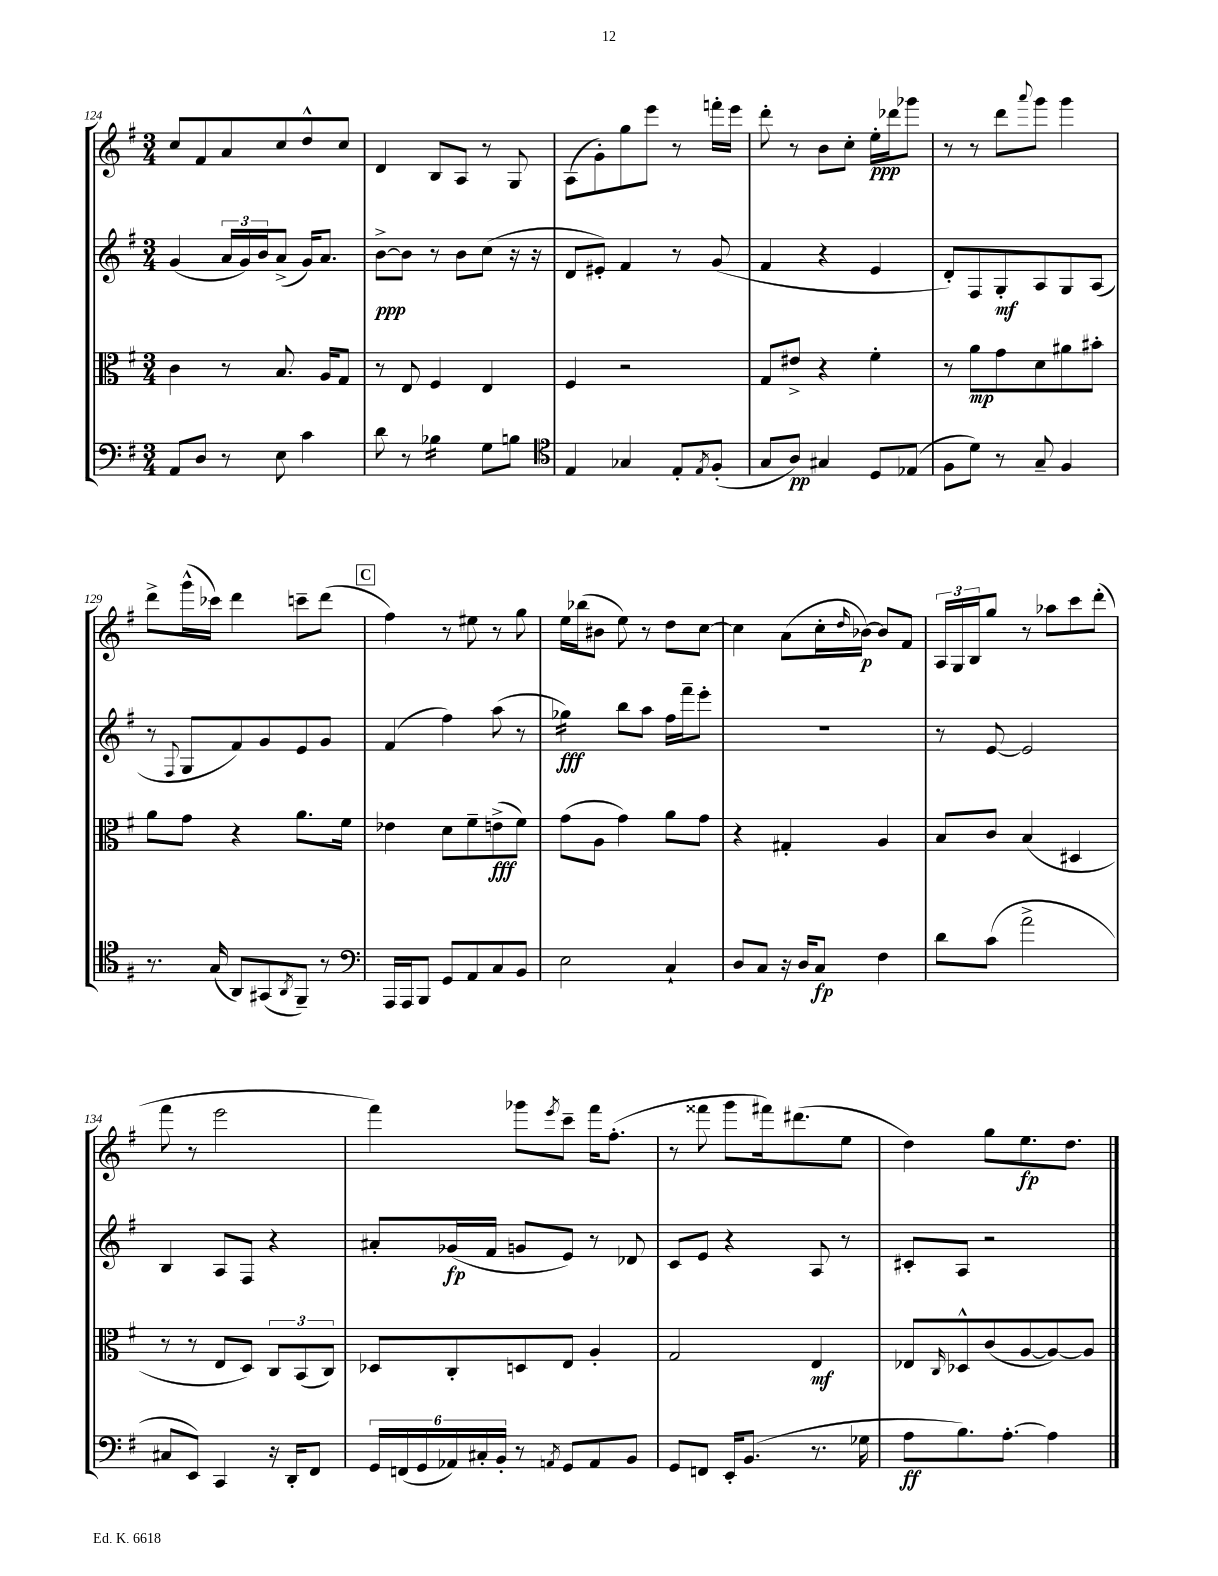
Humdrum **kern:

**kern	**kern	**kern	**kern
*staff4	*staff3	*staff2	*staff1
*clefF4	*clefC3	*clefG2	*clefG2
*k[f#]	*k[f#]	*k[f#]	*k[f#]
*M3/4	*M3/4	*M3/4	*M3/4
8AA	4c	(4g	8cc
8D	.	.	8f#
8r	8r	24a	8a
.	.	24g)	.
.	.	24b	.
8E	8.B	(8a^	8cc
4c	.	16g)	8dd^^
.	16A	8.a	.
.	8G	.	8cc
=	=	=	=
8d	8r	[8b^	4d
8r	8E	8b]	.
4B-	4F#	8r	8B
.	.	8b	8A
8G	4E	(8cc	8r
8B	.	16r	8G
.	.	16r	.
=	=	=	=
*clefC4	*	*	*
4E	4F#	8d	(8A
.	.	8e#')	8g')
4G-	2r	4f#	8gg
.	.	.	8eee
8E'	.	8r	8r
8qE	.	.	.
(8F#'	.	(8g	16fff'
.	.	.	16eee
=	=	=	=
8G	8G	4f#	8ddd'
8A)	8e#^	.	8r
4G#	4r	4r	8b
.	.	.	8cc'
8D	4f#'	4e	16ee'
.	.	.	16ddd-
(8E-	.	.	8ggg-
=	=	=	=
8F#	8r	8d')	8r
8d)	8a	8F#	8r
8r	8g	8G'	8ddd
.	.	.	8qqaaa
8G~	8d	8A	8ggg
4F#	8a#	8G	4ggg
.	8b#'	(8A	.
=	=	=	=
8.r	8a	8r	8ddd^
.	.	8qqF#	.
.	8g	8G	(16ggg^^
(16G	.	.	16ccc-)
8AA)	4r	8f#)	4ddd
(8GG#	.	8g	.
8qAA	.	.	.
8FF#~)	8.a	8e	8ccc~
8r	.	8g	(8ddd
.	16f#	.	.
=	=	=	=
*clefF4	*	*	*
16AAA	4e-	(4f#	4ff#)
16AAA	.	.	.
8BBB	.	.	.
8GG	8d	4ff#)	8r
8AA	8f#~	.	8ee#
8C	(8e^	(8aa	8r
8BB	8f#)	8r	8gg
=	=	=	=
2E	(8g	4gg-)	16ee
.	.	.	(16bb-
.	8A	.	8b#
.	4g)	8bb	8ee)
.	.	8aa	8r
4C`	8a	16ff#	8dd
.	.	16fff#~	.
.	8g	8eee'	[8cc
=	=	=	=
8D	4r	2.r	4cc]
8C	.	.	.
16r	4G#'	.	(8a
16D	.	.	.
8C	.	.	16cc'
.	.	.	16qqdd
.	.	.	[16b-)
4F#	4A	.	8b-]
.	.	.	8f#
=	=	=	=
8d	8B	8r	24A
.	.	.	24G
.	.	.	24B
(8c	8c	[8e	8gg
2a^	(4B	2e]	8r
.	.	.	8aa-
.	4D#	.	8ccc
.	.	.	(8ddd'
=	=	=	=
8C#	8r	4B	8fff#
8EE)	8r	.	8r
4CC	8E	8A	2eee
.	8D)	8F#	.
16r	12C	4r	.
16DD'	.	.	.
.	(12BB	.	.
8FF#	.	.	.
.	12C)	.	.
=	=	=	=
24GG	8D-	8a#'	4fff#)
(24FF	.	.	.
24GG	.	.	.
24AA-)	8C'	(16g-	.
24C#'	.	.	.
.	.	16f#	.
24BB'	.	.	.
8r	8D	8g	8ggg-
8qAA	.	.	8qeee
8GG	8E	8e)	8ccc~
8AA	4A'	8r	16fff#
.	.	.	(8.ff#'
8BB	.	8d-	.
=	=	=	=
8GG	2G	8c	8r
8FF	.	8e	8fff##
16EE'	.	4r	8ggg
(8.BB	.	.	.
.	.	.	16fff#)
.	.	.	(8.ddd#
8.r	4E	8A	.
.	.	8r	8ee
16G-	.	.	.
=	=	=	=
8A	8E-	8c#'	4dd)
.	16qqC	.	.
8.B)	8D-^^	8A	.
.	(8c	2r	8gg
[8.A'	.	.	.
.	[8A	.	8.ee
4A]	8A_)	.	.
.	.	.	8.dd
.	8A]	.	.
==	==	==	==
*-	*-	*-	*-
